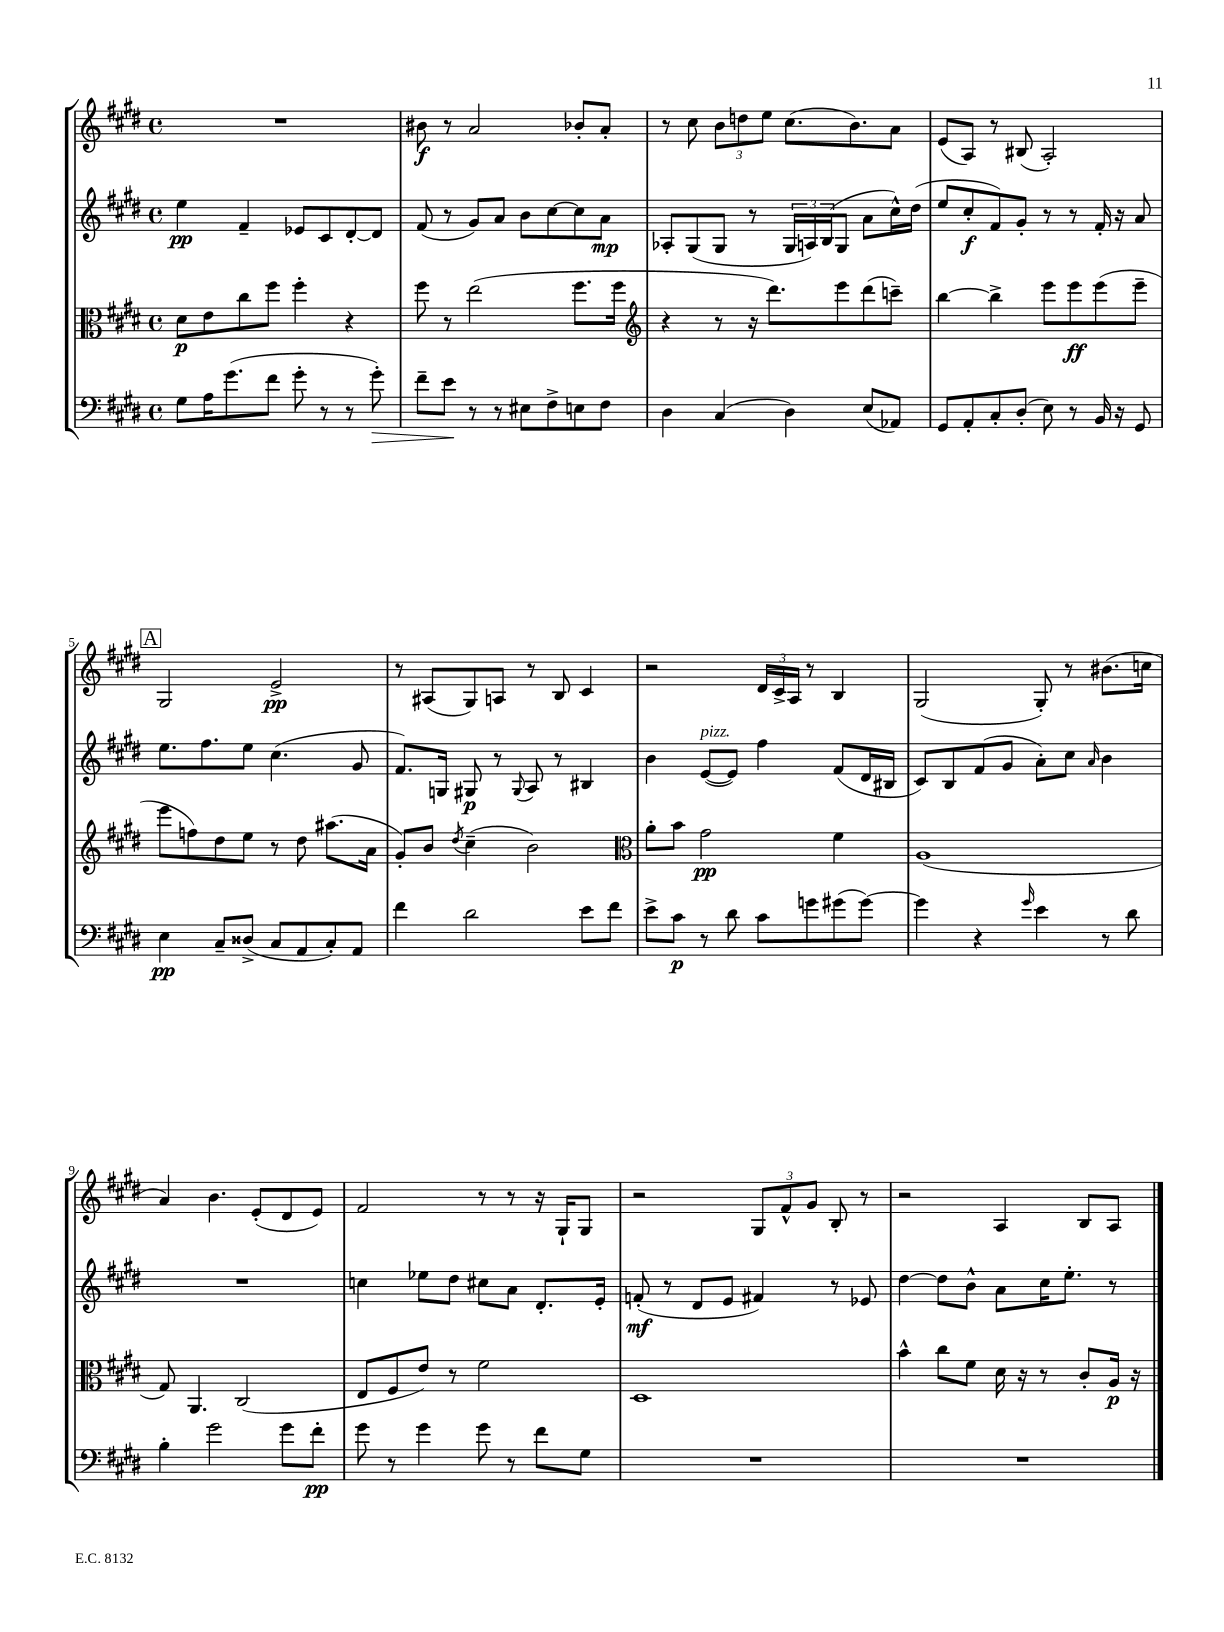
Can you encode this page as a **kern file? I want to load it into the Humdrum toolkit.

**kern	**kern	**kern	**kern
*staff4	*staff3	*staff2	*staff1
*clefF4	*clefC3	*clefG2	*clefG2
*k[f#c#g#d#]	*k[f#c#g#d#]	*k[f#c#g#d#]	*k[f#c#g#d#]
*M4/4	*M4/4	*M4/4	*M4/4
*met(c)	*met(c)	*met(c)	*met(c)
8G#	8d#	4ee	1r
16A	8e	.	.
(8.g#	.	.	.
.	8cc#	4f#~	.
8f#	8ff#	.	.
8g#'	4ff#'	8e-	.
8r	.	8c#	.
8r	4r	[8d#'	.
8g#')	.	8d#]	.
=	=	=	=
8f#~	8ff#	(8f#	8b#
8e	8r	8r	8r
8r	(2ee	8g#)	2a
8r	.	8a	.
8E#	.	8b	.
8F#^	.	[8cc#	.
8E	8.ff#	8cc#]	8b-'
8F#	.	8a	8a'
.	16ff#	.	.
=	=	=	=
*	*clefG2	*	*
4D#	4r	8A-'	8r
.	.	(8G#	8cc#
(4C#	8r	8G#	12b
.	.	.	12dd
.	16r	8r	.
.	.	.	12ee
.	8.ddd#)	.	.
4D#)	.	24G#	(8.cc#
.	.	24A)	.
.	.	(24B	.
.	8eee	8G#	.
.	.	.	8.b)
(8E	(8ddd#	8a	.
8AA-)	8ccc~)	16cc#^^)	8a
.	.	(16dd#	.
=	=	=	=
8GG#	[4bb	8ee	(8e
8AA'	.	8cc#'	8A)
8C#'	4bb^]	8f#)	8r
(8D#'	.	8g#'	(8B#
8E)	8eee	8r	2A')
8r	8eee	8r	.
16BB	(8eee	16f#'	.
16r	.	16r	.
8GG#	8eee~	8a	.
=	=	=	=
4E	8eee	8.ee	2G#
.	8ff)	.	.
.	.	8.ff#	.
8C#~	8dd#	.	.
(8D##^	8ee	8ee	.
8C#	8r	(4.cc#	2e^
8AA	8dd#	.	.
8C#')	(8.aa#	.	.
8AA	.	8g#	.
.	16a	.	.
=	=	=	=
4f#	8g#')	8.f#)	8r
.	8b	.	(8A#
.	.	16G	.
.	8qdd#	.	.
2d#	(4cc#~	8G#	8G#)
.	.	8r	8A
.	.	8qqG#	.
.	2b)	8A	8r
.	.	8r	8B
8e	.	4B#	4c#
8f#	.	.	.
=	=	=	=
*	*clefC3	*	*
8e^	8a'	4b	2r
8c#	8b	.	.
8r	2g#	([8e	.
8d#	.	8e])	.
8c#	.	4ff#	24d#
.	.	.	24c#^
.	.	.	24A
8g	.	.	8r
(8g#	4f#	(8f#	4B
[8g#)	.	16d#	.
.	.	16B#	.
=	=	=	=
4g#]	(1A	8c#)	(2G#
.	.	8B	.
4r	.	(8f#	.
.	.	8g#	.
16qqg#	.	.	.
4e	.	8a')	8G#')
.	.	8cc#	8r
.	.	16qqa	.
8r	.	4b	(8.b#
8d#	.	.	.
.	.	.	16cc
=	=	=	=
4B'	8G#)	1r	4a)
.	4.AA	.	.
2g#	.	.	4.b
.	(2C#	.	.
.	.	.	(8e'
8g#	.	.	8d#
8f#'	.	.	8e)
=	=	=	=
8g#	8E	4cc	2f#
8r	8F#	.	.
4g#	8e)	8ee-	.
.	8r	8dd#	.
8g#	2f#	8cc#	8r
8r	.	8a	8r
8f#	.	8.d#'	16r
.	.	.	16G#`
8G#	.	.	8G#
.	.	16e'	.
=	=	=	=
1r	1D#	(8f'	2r
.	.	8r	.
.	.	8d#	.
.	.	8e	.
.	.	4f#)	12G#
.	.	.	12f#^^
.	.	.	12g#
.	.	8r	8B'
.	.	8e-	8r
=	=	=	=
1r	4b^^	[4dd#	2r
.	8cc#	8dd#]	.
.	8f#	8b^^	.
.	16d#	8a	4A
.	16r	.	.
.	8r	16cc#	.
.	.	8.ee'	.
.	8c#'	.	8B
.	16A	8r	8A
.	16r	.	.
==	==	==	==
*-	*-	*-	*-
